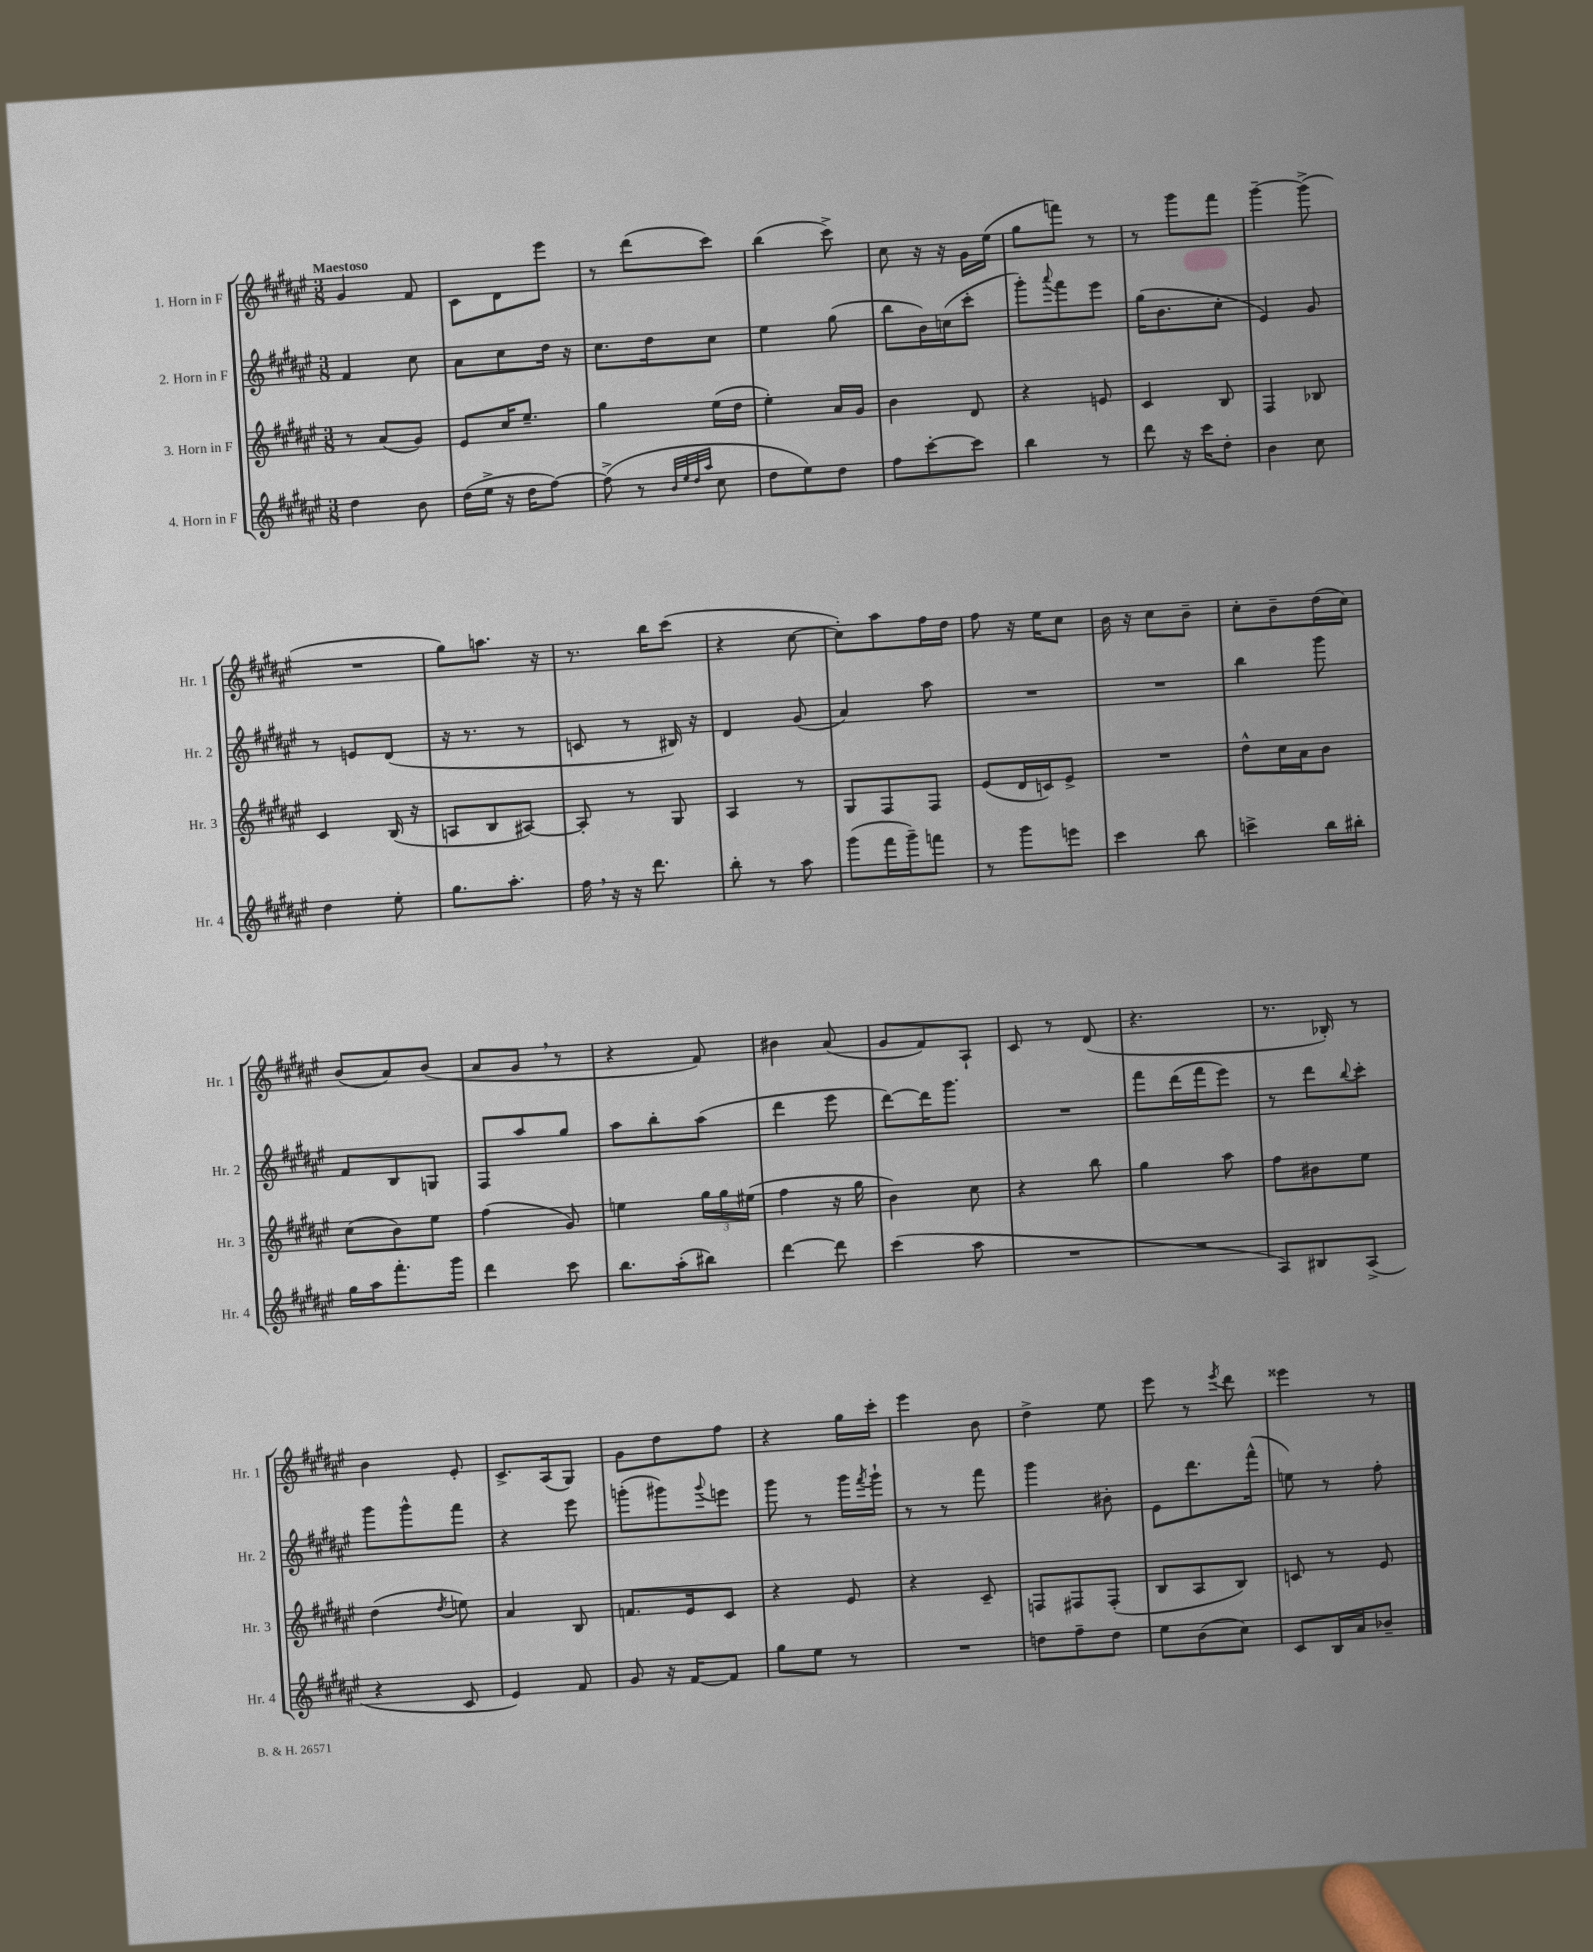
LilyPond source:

<<
\new StaffGroup <<
\new Staff = "s0" \with { instrumentName = "1. Horn in F" shortInstrumentName = "Hr. 1" } {
    \clef treble \key fis \major \numericTimeSignature \time 3/8 \tempo "Maestoso"
    gis'4 fis'8 |
    cis'8 dis'8 eis'''8 |
    r8 dis'''8( cis'''8) |
    b''4( cis'''8->) |
    cis''8 r16 r16 gis'16 eis''16( |
    gis''8 f'''8) r8 |
    r8 gis'''8 fis'''8 |
    gis'''4~-- gis'''8->( |
    R4. |
    gis''8) a''8. r16 |
    r8. b''16 cis'''8( |
    r4 cis''8~ |
    cis''8-.) ais''8 fis''16 dis''16 |
    fis''8 r16 eis''16 cis''8 |
    b'16 r16 cis''8 b'8-- |
    cis''8-. b'8-- dis''16( cis''16) |
    b'8( ais'8) b'8( |
    ais'8 gis'8 \breathe r8 |
    r4 fis'8) |
    bis'4 ais'8( |
    gis'8 fis'8) ais8-! |
    cis'8 r8 dis'8( |
    r4. |
    r8. bes16-.) r8 |
    b'4 eis'8-. |
    cis'8.-> ais16( gis8) |
    gis'8 dis''8 fis''8 |
    r4 gis''16 cis'''16-. |
    eis'''4 b'8 |
    dis''4-> eis''8 |
    eis'''8 r8 \acciaccatura { eis'''8 } dis'''8 |
    eisis'''4 r8 \bar "|." |
}
\new Staff = "s1" \with { instrumentName = "2. Horn in F" shortInstrumentName = "Hr. 2" } {
    \clef treble \key fis \major \numericTimeSignature \time 3/8
    fis'4 cis''8 |
    ais'8 cis''8 dis''16 r16 |
    cis''8. dis''16 cis''8 |
    eis''4 gis''8( |
    b''8 b'16) c''16( cis'''8-. |
    gis'''8-.) \appoggiatura { ais'''8 } fis'''8 eis'''8 |
    gis''16( b'8. cis''8-. |
    eis'4) gis'8 |
    r8 e'8 dis'8( |
    r16 r8. r8 |
    c'8 r8 bis16) r16 |
    dis'4 gis'8( |
    ais'4) ais''8 |
    R4. |
    R4. |
    b''4 gis'''8 |
    fis'8 b8 g8 |
    fis8 ais''8 gis''8 |
    ais''8 b''8-. ais''8( |
    dis'''4 eis'''8 |
    dis'''8~) dis'''16 gis'''8. |
    R4. |
    fis'''8 dis'''16( fis'''16 eis'''8) |
    r8 dis'''8 \appoggiatura { b''8 } cis'''8-. |
    gis'''8 gis'''8-^ fis'''8 |
    r4 eis'''8 |
    g'''8-.( gis'''8) \appoggiatura { gis'''8 } e'''8 |
    gis'''8 r8 gis'''16 \acciaccatura { fis'''8 } gis'''16-! |
    r8 r8 fis'''8 |
    gis'''4 bis'8-. |
    eis'8 dis'''8. fis'''16-^( |
    e''8) r8 fis''8-. \bar "|." |
}
\new Staff = "s2" \with { instrumentName = "3. Horn in F" shortInstrumentName = "Hr. 3" } {
    \clef treble \key fis \major \numericTimeSignature \time 3/8
    r8 ais'8( gis'8) |
    eis'8 cis''16 eis''8.-- |
    gis''4 eis''16( dis''16 |
    eis''4-.) ais'16 gis'16 |
    b'4 dis'8 |
    r4 e'8 |
    cis'4 b8 |
    fis4 bes8 |
    cis'4 b16( r16 |
    a8 b8 ais8~) |
    ais8-. r8 gis8 |
    ais4 r8 |
    gis8 fis8 fis8 |
    eis'8( dis'16 c'16) eis'8-> |
    R4. |
    dis''8-^ cis''16 ais'16 b'8 |
    cis''8( b'8) eis''8 |
    fis''4( gis'8) |
    e''4 \tuplet 3/2 { gis''16 gis''16 eis''16( } |
    fis''4 r16 gis''16 |
    b'4) cis''8 |
    r4 b''8 |
    gis''4 ais''8 |
    fis''8 bis'8 eis''8 |
    dis''4( \acciaccatura { dis''8 } e''8) |
    ais'4 b8 |
    f'8. eis'16 cis'8 |
    r4 eis'8 |
    r4 cis'8-- |
    f8 fis8 fis8-.( |
    b8 ais8 b8) |
    c'8 r8 eis'8 \bar "|." |
}
\new Staff = "s3" \with { instrumentName = "4. Horn in F" shortInstrumentName = "Hr. 4" } {
    \clef treble \key fis \major \numericTimeSignature \time 3/8
    dis''4 b'8 |
    dis''16( eis''16-> r16 dis''16 fis''8~) |
    fis''8->( r8 \grace { b'32 eis''32 dis''32 ais''32 } cis''8 |
    dis''8 eis''8) dis''8 |
    fis''8 cis'''8~-. cis'''8 |
    b''4 r8 |
    dis'''8 r16 cis'''16 dis''8-. |
    b'4 cis''8 |
    dis''4 eis''8-. |
    gis''8. ais''8.-. |
    fis''16 \breathe r16 r16 dis'''8. |
    b''8-. r8 ais''8 |
    gis'''8( fis'''16 gis'''16--) f'''8 |
    r8 gis'''8 e'''8 |
    cis'''4 b''8 |
    c'''4-> b''16 bis''16-. |
    gis''16 ais''16 fis'''8.-. gis'''16 |
    dis'''4 cis'''8 |
    b''8. ais''16-.( bis''8) |
    dis'''4~ dis'''8 |
    cis'''4( ais''8 |
    R4. |
    R4. |
    ais8) bis8 ais8->( |
    r4 cis'8 |
    eis'4) fis'8 |
    gis'8 r16 fis'16~ fis'8 |
    gis''8 eis''8 r8 |
    R4. |
    d''8 fis''8-- d''8 |
    eis''8 b'8( cis''8) |
    cis'8 b16 ais'16 bes'8-- \bar "|." |
}
>>
>>
\layout { \context { \Score \remove "Bar_number_engraver" } }
